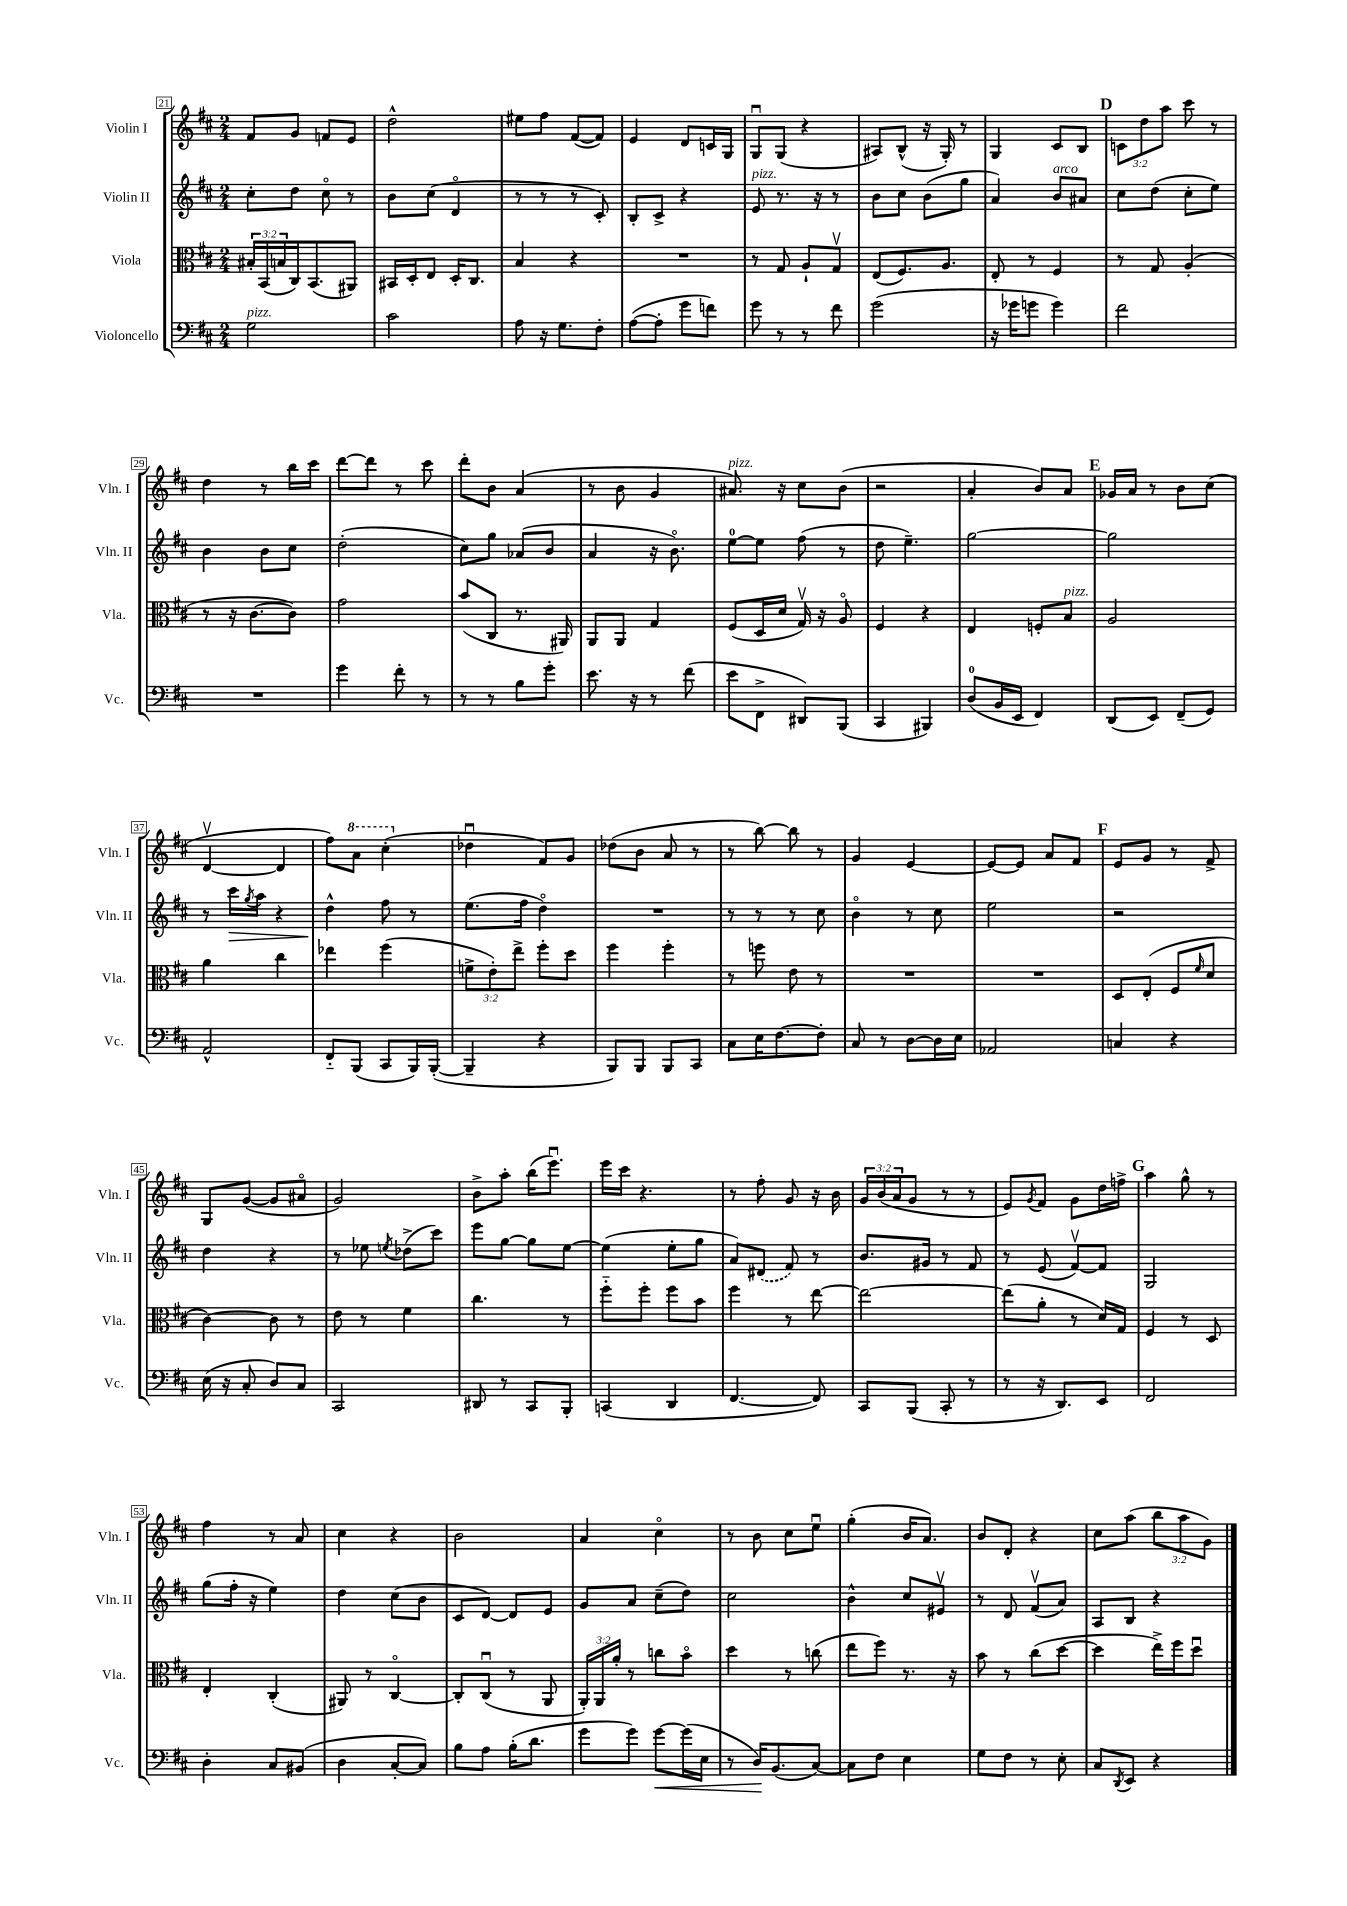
<<
\new StaffGroup <<
\new Staff = "s0" \with { instrumentName = "Violin I" shortInstrumentName = "Vln. I" } {
    \clef treble \key d \major \numericTimeSignature \time 2/4 \override Staff.TupletNumber.text = #tuplet-number::calc-fraction-text
    fis'8 g'8 f'8 e'8 |
    d''2-^ |
    eis''8 fis''8 fis'8~( fis'8) |
    e'4 d'8 c'16 g16 |
    g8\downbow g8( r4 |
    ais8) b8-^( r16 g16-.) r8 |
    g4 cis'8 b8 |
    \mark \markup { \bold "D" } \tuplet 3/2 { c'8 d''8 a''8 } cis'''8 r8 |
    d''4 r8 b''16 cis'''16 |
    d'''8~ d'''8 r8 cis'''8 |
    d'''8-. b'8 a'4( |
    r8 b'8 g'4 |
    ais'8.^\markup { \italic "pizz." }) r16 cis''8 b'8( |
    r2 |
    a'4-. b'8) a'8 |
    \mark \markup { \bold "E" } ges'16 a'16 r8 b'8 cis''8( |
    d'4~\upbow d'4 |
    fis''8) \ottava #1 a''8 cis'''4-.( \ottava #0 |
    des''4\downbow fis'8) g'8 |
    des''8( b'8 a'8 r8 |
    r8 b''8~) b''8 r8 |
    g'4 e'4~ |
    e'8~ e'8 a'8 fis'8 |
    \mark \markup { \bold "F" } e'8 g'8 r8 fis'8-> |
    g8 g'8~( g'8 ais'8\flageolet |
    g'2) |
    b'8-> a''8-. b''16( e'''8.\downbow) |
    e'''16 cis'''16 r4. |
    r8 fis''8-. g'8 r16 b'16 |
    \tuplet 3/2 { g'16 b'16( a'16 } g'8 r8 r8 |
    e'8) \acciaccatura { g'8 } fis'8 g'8 d''16 f''16-> |
    \mark \markup { \bold "G" } a''4 g''8-^ r8 |
    fis''4 r8 a'8 |
    cis''4 r4 |
    b'2 |
    a'4 cis''4\flageolet |
    r8 b'8 cis''8 e''8\downbow |
    g''4-.( b'16 a'8.) |
    b'8 d'8-. r4 |
    cis''8 a''8( \tuplet 3/2 { b''8 a''8 g'8) } \bar "|." |
}
\new Staff = "s1" \with { instrumentName = "Violin II" shortInstrumentName = "Vln. II" } {
    \clef treble \key d \major \numericTimeSignature \time 2/4
    cis''8-. d''8 cis''8\flageolet r8 |
    b'8 cis''8( d'4\flageolet |
    r8 r8 r8 cis'8-.) |
    b8-. cis'8-> r4 |
    e'8^\markup { \italic "pizz." } r8. r16 r8 |
    b'8 cis''8 b'8( g''8 |
    a'4) b'8^\markup { \italic "arco" } ais'8 |
    \mark \markup { \bold "D" } cis''8 d''8( cis''8-. e''8) |
    b'4 b'8 cis''8 |
    d''2-.( |
    cis''8) g''8 aes'8( b'8 |
    a'4 r16 b'8.\flageolet) |
    e''8-0~ e''8 fis''8( r8 |
    d''8 e''4.--) |
    g''2~ |
    \mark \markup { \bold "E" } g''2 |
    r8 cis'''16\> \acciaccatura { g''8 } a''16 r4 |
    d''4-^\! fis''8 r8 |
    e''8.( fis''16 d''4\flageolet) |
    R2 |
    r8 r8 r8 cis''8 |
    b'4\flageolet r8 cis''8 |
    e''2 |
    \mark \markup { \bold "F" } r2 |
    d''4 r4 |
    r8 ees''8 \acciaccatura { e''8 } des''8->( cis'''8) |
    e'''8 g''8~ g''8 e''8~ |
    e''4( e''8-. g''8 |
    a'8) \once \slurDashed dis'8( fis'8) r8 |
    b'8. gis'16 r8 fis'8 |
    r8 e'8( fis'8~\upbow) fis'8 |
    \mark \markup { \bold "G" } g2 |
    g''8( fis''16-. r16 e''4) |
    d''4 cis''8( b'8 |
    cis'8 d'8~) d'8 e'8 |
    g'8 a'8 cis''8--( d''8) |
    cis''2 |
    b'4-^ cis''8 eis'8\upbow |
    r8 d'8 fis'8\upbow( a'8) |
    a8 b8 r4 \bar "|." |
}
\new Staff = "s2" \with { instrumentName = "Viola" shortInstrumentName = "Vla." } {
    \clef alto \key d \major \numericTimeSignature \time 2/4 \override Staff.TupletNumber.text = #tuplet-number::calc-fraction-text
    \tuplet 3/2 { bis16-. b,16( b16 } cis16) b,8.( ais,8) |
    bis,16 d16-. e8 d16-. cis8. |
    b4 r4 |
    R2 |
    r8 g8 a8-! g8\upbow |
    e8( fis8.) a8. |
    e8-. r8 fis4 |
    \mark \markup { \bold "D" } r8 g8 a4-.( |
    r8 r16 cis'8.~ cis'8) |
    g'2 |
    b'8( cis8 r8. ais,16) |
    a,8 a,8 g4 |
    fis8( d16 d'16 g16\upbow) r16 a8\flageolet |
    fis4 r4 |
    e4 f8-. b8^\markup { \italic "pizz." } |
    \mark \markup { \bold "E" } a2 |
    a'4 cis''4 |
    ees''4 fis''4( |
    \tuplet 3/2 { f'8-> e'8-.) e''8-> } fis''8-. d''8 |
    fis''4 fis''4-. |
    r8 f''8 e'8 r8 |
    R2 |
    R2 |
    \mark \markup { \bold "F" } d8 e8-.( fis8 \grace { fis'16 } d'8 |
    cis'4~) cis'8 r8 |
    e'8 r8 fis'4 |
    cis''4. r8 |
    fis''8-_ fis''8-. fis''8 b'8 |
    fis''4 r8 e''8~ |
    e''2~ |
    e''8( a'8-. r8 d'16) g16 |
    \mark \markup { \bold "G" } fis4 r8 d8 |
    e4-. cis4-.( |
    ais,8) r8 cis4~\flageolet |
    cis8-. cis8\downbow( r8 a,8 |
    \tuplet 3/2 { a,16-.) a,16 a'16-. } r8 c''8 b'8\flageolet |
    d''4 r8 c''8( |
    e''8 fis''8) r8. r16 |
    b'8 r8 cis''8( d''8~ |
    d''4 e''16->) fis''16 d''8\downbow \bar "|." |
}
\new Staff = "s3" \with { instrumentName = "Violoncello" shortInstrumentName = "Vc." } {
    \clef bass \key d \major \numericTimeSignature \time 2/4
    g2^\markup { \italic "pizz." } |
    cis'2 |
    a8 r16 g8. fis8-. |
    a8~( a8-. g'8 f'8) |
    g'8 r8 r8 fis'8 |
    g'2( |
    r16 ges'16 g'8 g'4) |
    \mark \markup { \bold "D" } fis'2 |
    R2 |
    g'4 fis'8-. r8 |
    r8 r8 b8 g'8-. |
    e'8. r16 r8 fis'8( |
    e'8 fis,8-> dis,8) b,,8( |
    cis,4 bis,,4) |
    d8-0( b,16 e,16 fis,4) |
    \mark \markup { \bold "E" } d,8( e,8) fis,8--( g,8) |
    a,2-^ |
    fis,8-_ b,,8( cis,8 b,,16) b,,16~-.( |
    b,,4-- r4 |
    b,,8) b,,8 b,,8 cis,8 |
    cis8 e16 fis8.~ fis8-. |
    cis8 r8 d8~ d16 e16 |
    aes,2 |
    \mark \markup { \bold "F" } c4 r4 |
    e16( r16 cis8-. d8) cis8 |
    cis,2 |
    dis,8 r8 cis,8 b,,8-. |
    c,4( d,4 |
    fis,4.~ fis,8) |
    cis,8 b,,8( cis,8-. r8 |
    r8 r16 d,8.) e,8 |
    \mark \markup { \bold "G" } fis,2 |
    d4-. cis8 bis,8( |
    d4 cis8~-. cis8) |
    b8 a8 b16-.( d'8. |
    g'8 g'8) g'8~\< g'16( e16 |
    r8 d16\!) b,8.( cis8~) |
    cis8 fis8 e4 |
    g8 fis8 r8 e8-. |
    cis8 \acciaccatura { d,8 } e,8 r4 \bar "|." |
}
>>
>>
\layout { \context { \Score currentBarNumber = #21 \override BarNumber.stencil = #(make-stencil-boxer 0.1 0.3 ly:text-interface::print) } }
